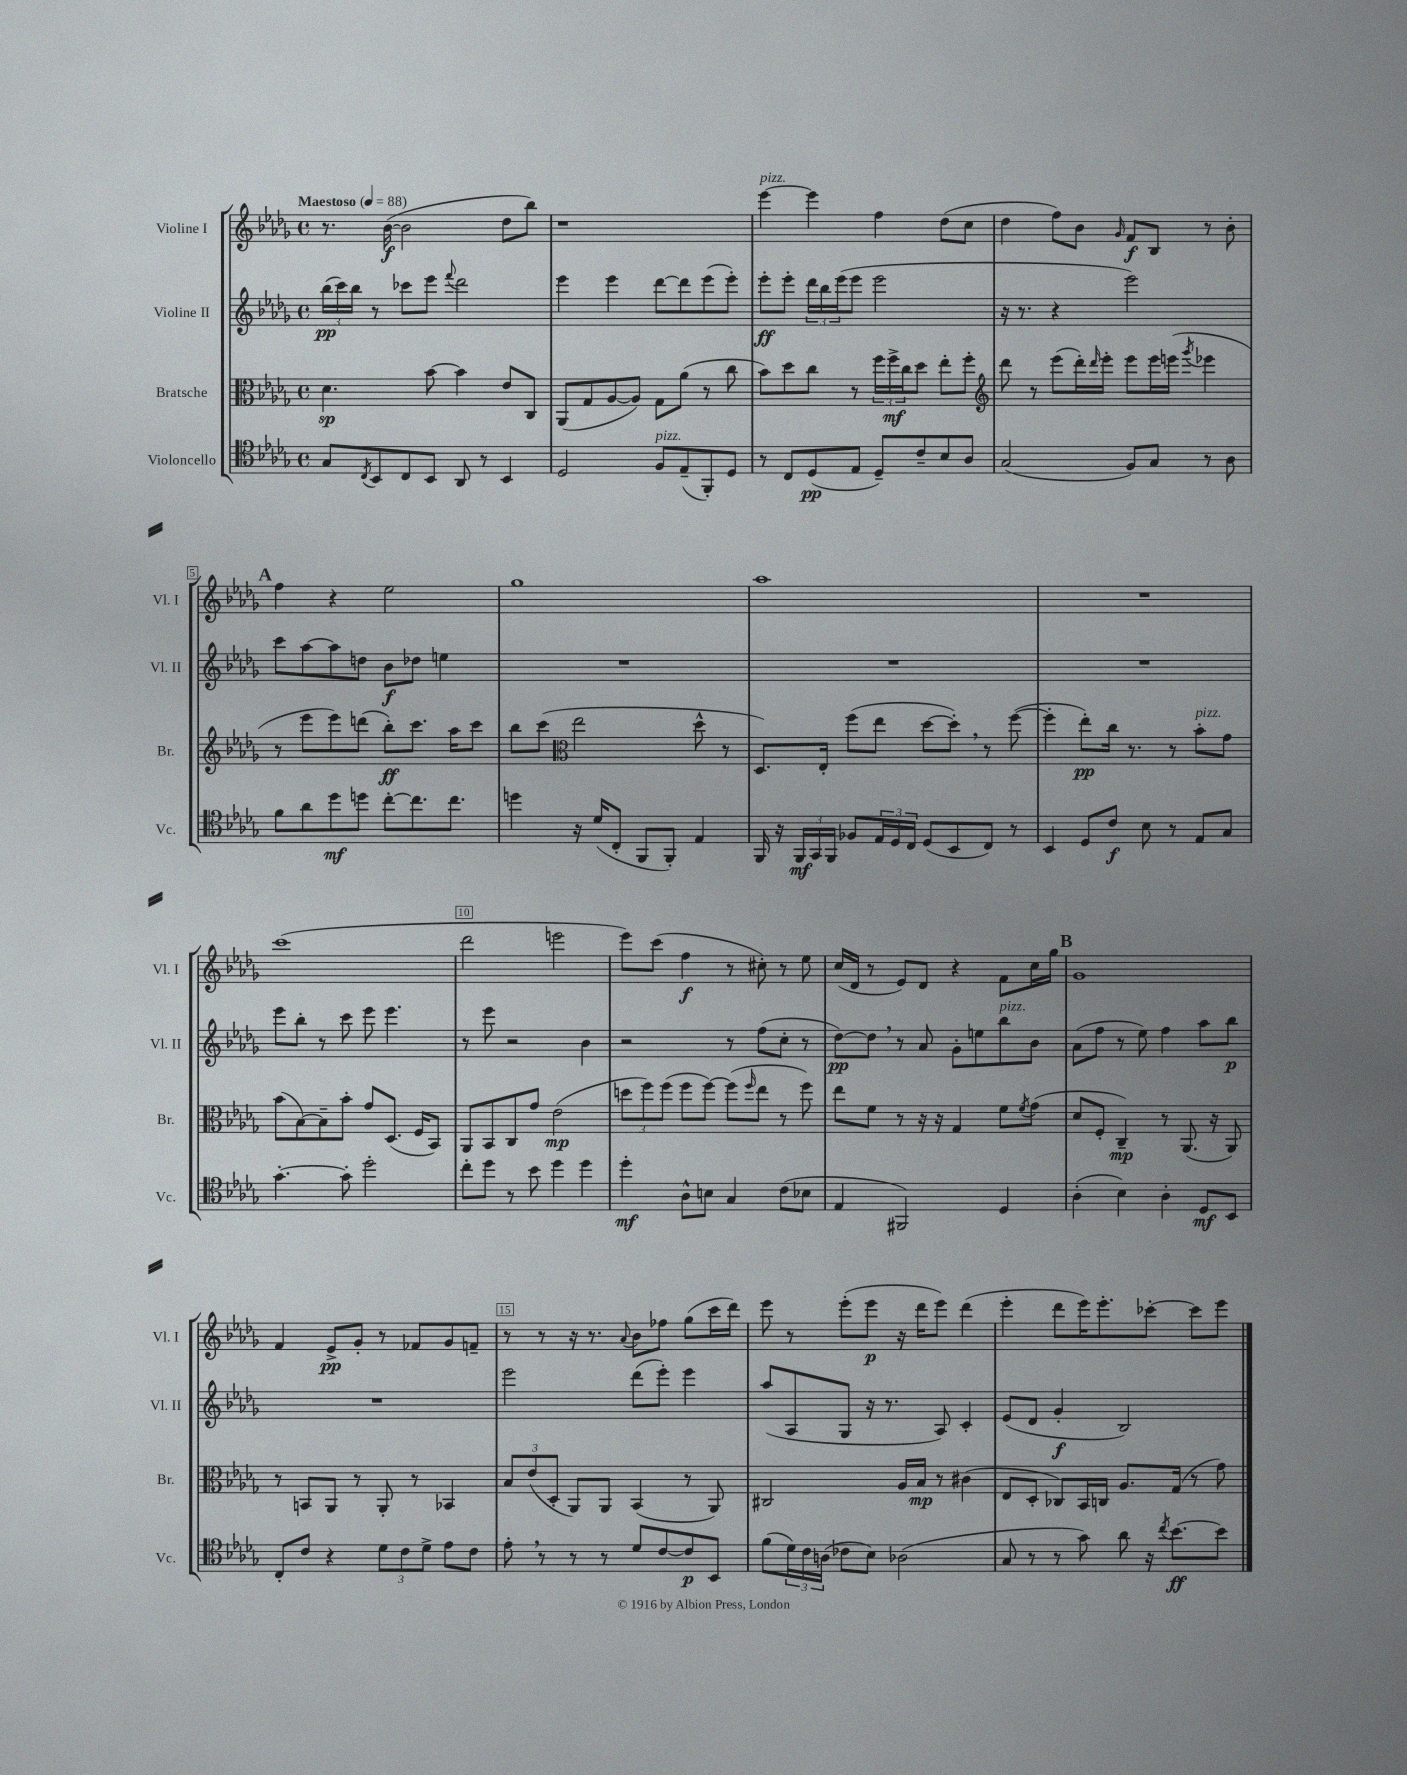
<<
\new StaffGroup <<
\new Staff = "s0" \with { instrumentName = "Violine I" shortInstrumentName = "Vl. I" } {
    \clef treble \key des \major \defaultTimeSignature \time 4/4 \tempo "Maestoso" 4 = 88
    r8. bes'16~\f( bes'2 des''8 bes''8) |
    r1 |
    ees'''4~^\markup { \italic "pizz." } ees'''4 f''4 des''8( c''8 |
    des''4 f''8) bes'8 \grace { ges'16 } f'8\f bes8 r8 bes'8-. |
    \mark \markup { \bold "A" } f''4 r4 ees''2 |
    ges''1 |
    aes''1 |
    R1 |
    c'''1( |
    des'''2 e'''2 |
    ees'''8) c'''8( f''4\f r8 cis''8-.) r8 ees''8 |
    c''16( des'16 r8 ees'8) des'8 r4 f'8 c''16 ges''16 |
    \mark \markup { \bold "B" } ges'1 |
    f'4 ees'8->\pp ges'8-. r8 fes'8 ges'8 f'8-- |
    r8 r8 r16 r8. \appoggiatura { aes'8 } bes'8 fes''8 ges''8( c'''16 des'''16) |
    ees'''8 r8 ees'''8-.( ees'''8\p r16 des'''16 ees'''8) des'''4( |
    ees'''4-. des'''8 ees'''16) ees'''8.-. ces'''8~-. ces'''8 ees'''8 \bar "|." |
}
\new Staff = "s1" \with { instrumentName = "Violine II" shortInstrumentName = "Vl. II" } {
    \clef treble \key des \major \defaultTimeSignature \time 4/4
    \tuplet 3/2 { bes''16\pp( c'''16) bes''16 } r8 ces'''8 ees'''8 \appoggiatura { f'''8 } des'''2 |
    ees'''4 ees'''4 des'''8~ des'''8 ees'''8( ees'''8-.) |
    ees'''8-.\ff ees'''8-. \tuplet 3/2 { des'''16 bes''16 ees'''16( } ees'''8 ees'''2 |
    r16 r8. r4 ees'''2) |
    \mark \markup { \bold "A" } c'''8 aes''8~ aes''8 d''8 bes'8\f des''8 e''4 |
    R1 |
    R1 |
    R1 |
    ees'''8 bes''8-. r8 c'''8 ees'''8 ees'''4. |
    r8 ees'''8 r2 bes'4 |
    r2 r8 f''8( c''8-. r8 |
    des''8~\pp) des''8 \breathe r8 aes'8 ges'8-. e''8 bes''8^\markup { \italic "pizz." } bes'8 |
    \mark \markup { \bold "B" } aes'8( f''8 r8 ees''8) f''4 aes''8 bes''8\p |
    R1 |
    ees'''2 des'''8( ees'''8-.) ees'''4 |
    aes''8( aes8 ges8 r16 r8. aes8) c'4-. |
    ees'8( des'8 ges'4-.\f bes2) \bar "|." |
}
\new Staff = "s2" \with { instrumentName = "Bratsche" shortInstrumentName = "Br." } {
    \clef alto \key des \major \defaultTimeSignature \time 4/4
    des'4.\sp bes'8~ bes'4 ees'8 c8 |
    aes,8( ges8 aes8~ aes8) ges8 aes'8( r8 c''8 |
    bes'8) des''8 c''8 r8 \tuplet 3/2 { f''16 f''16->\mf c''16 } des''8 ees''8-. f''8-. |
    \clef treble des'''8 r8 ees'''8( des'''16-.) \grace { des'''16 } ees'''16-. ees'''8 ees'''16 e'''16( \acciaccatura { ges'''8 } ees'''4 |
    \mark \markup { \bold "A" } r8 ees'''8 ees'''8) d'''8( bes''8-.\ff) c'''8. aes''16 c'''8 |
    bes''8 c'''8( \clef alto ees''2 des''8-^ r8 |
    des8.) ees16-. f''8( ees''8 des''8~ des''8-.) \breathe r8 f''8~( |
    f''4-. ees''8-.\pp) c''16 r8. r8 bes'8-.^\markup { \italic "pizz." } ges'8 |
    bes'8( bes8~) bes8-- bes'8-. ges'8 des8.( f16 bes,8) |
    aes,8 bes,8 c8 ges'8 ees'2\mp( |
    \tuplet 3/2 { d''8 f''8) f''8( } f''8 f''8~) f''8( \grace { f''16 } ees''8 r8 f''8) |
    ees''8 f'8 r8 r16 r16 ges4 f'8 \acciaccatura { f'8 } ges'8( |
    \mark \markup { \bold "B" } des'8 f8-. c4--\mp) r8 aes,8.( r16 aes,8) |
    r8 b,8 aes,8 r8 aes,8-. r8 bes,4 |
    \tuplet 3/2 { bes8 ees'8( des8-. } aes,8) aes,8 bes,4( r8 aes,8) |
    cis2 aes16 bes16\mp r8 cis'4( |
    ees8 des8-. ces8) bes,16 c16 aes8. ges16( r8 ges'8) \bar "|." |
}
\new Staff = "s3" \with { instrumentName = "Violoncello" shortInstrumentName = "Vc." } {
    \clef tenor \key des \major \defaultTimeSignature \time 4/4
    ges8 \acciaccatura { c8 } bes,8 c8 bes,8 aes,8 r8 bes,4 |
    des2 f8^\markup { \italic "pizz." } ees8--( f,8-.) des8 |
    r8 c8 des8\pp( ees8 des8--) c'8-- bes8 aes8 |
    ges2( f8) ges8 r8 aes8 |
    \mark \markup { \bold "A" } f'8 aes'8 des''8\mf d''8 c''8~-. c''8. c''8. |
    d''4 r16 des'16( c8-. f,8 f,8-.) ees4 |
    f,16 r16 \tuplet 3/2 { f,16\mf ges,16 f,16 } fes8 \tuplet 3/2 { ees16 des16 c16 } des8( bes,8 c8) r8 |
    bes,4 des8 c'8\f bes8 r8 ees8 ges8 |
    ges'4.~-. ges'8-. des''2-. |
    c''8-. des''8 r8 bes'8 des''4 des''4 |
    des''4-.\mf aes8-^ b8 ges4 c'8( bes8 |
    ees4 fis,2) des4 |
    \mark \markup { \bold "B" } aes4-.( bes4) aes4-. des8\mf bes,8 |
    c8-. c'8 r4 \tuplet 3/2 { des'8 c'8 des'8-> } ees'8 c'8 |
    ees'8-. \breathe r8 r8 r8 des'8 c'8~ c'8\p bes,8 |
    f'8( \tuplet 3/2 { des'16) c'16 a16( } ces'8 bes8) aes2( |
    ges8 r8 r8 ges'8) aes'8 r16 \acciaccatura { c''8 } bes'8.~\ff bes'8 \bar "|." |
}
>>
>>
\layout { \context { \Score \override BarNumber.break-visibility = ##(#f #t #t) barNumberVisibility = #(every-nth-bar-number-visible 5) \override BarNumber.stencil = #(make-stencil-boxer 0.1 0.3 ly:text-interface::print) } }
